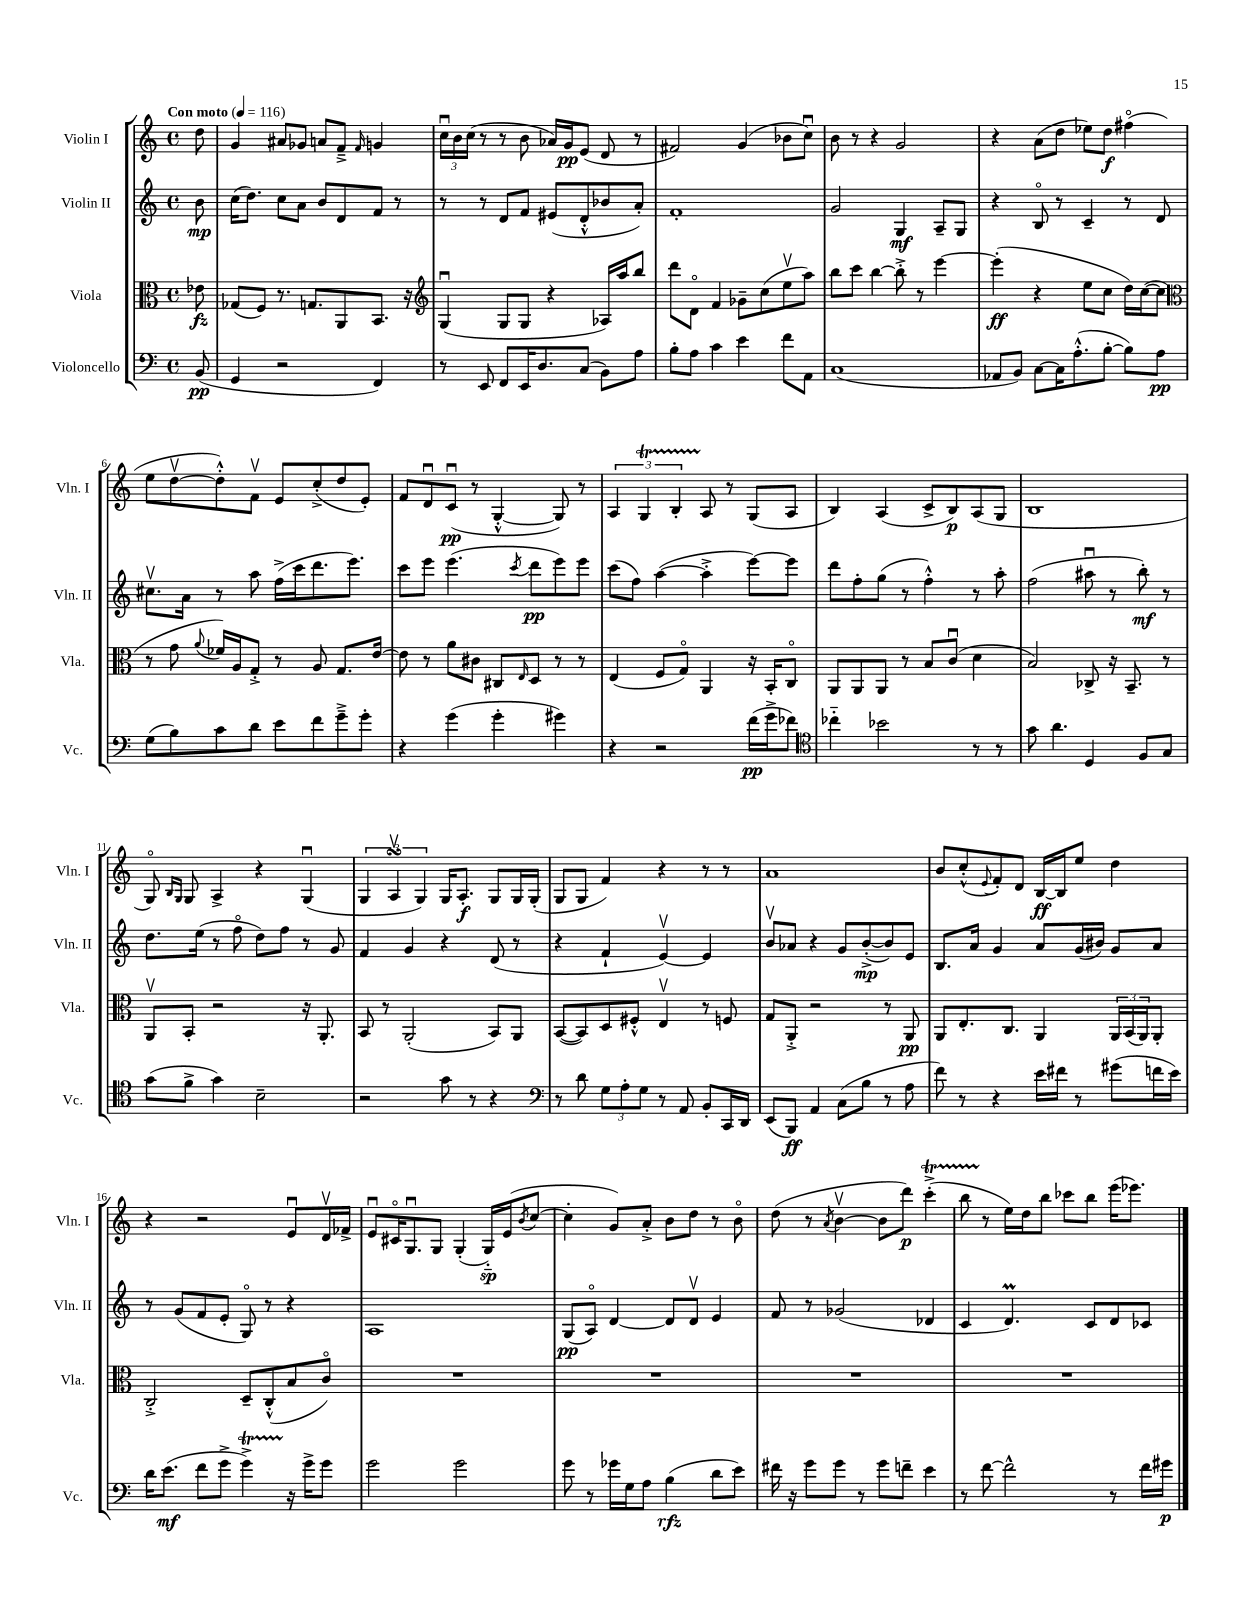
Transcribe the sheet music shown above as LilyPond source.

<<
\new StaffGroup <<
\new Staff = "s0" \with { instrumentName = "Violin I" shortInstrumentName = "Vln. I" } {
    \clef treble \key c \major \defaultTimeSignature \time 4/4 \partial 8 \tempo "Con moto" 4 = 116
    d''8 |
    g'4 ais'8 ges'8 a'8 f'8---> \grace { f'16 } g'4 |
    \tuplet 3/2 { c''16\downbow b'16 c''16( } r8 r8 b'8 aes'16) g'16\pp e'8( d'8 r8 |
    fis'2) g'4( bes'8 c''8\downbow) |
    b'8 r8 r4 g'2 |
    r4 a'8( d''8 ees''8) d''8\f fis''4\flageolet( |
    e''8 d''8~\upbow d''8-.-^) f'8\upbow e'8 c''8-.->( d''8 e'8-.) |
    f'8 d'8\downbow c'8\downbow\pp( r8 g4~-.-^ g8) r8 |
    \tuplet 3/2 { a4 g4\startTrillSpan b4-. } a8\stopTrillSpan r8 g8( a8 |
    b4) a4( c'8-> b8\p) a8( g8 |
    b1 |
    g8\flageolet) \grace { b16 g16 } g8 a4-> r4 g4\downbow( |
    \tuplet 3/2 { g4 a4\upbow\turn g4) } g16 a8.-.\f g8 g16 g16-.( |
    g8 g8 f'4) r4 r8 r8 |
    a'1 |
    b'8 c''8-.-^( \appoggiatura { e'8 } f'8-.) d'8 b16~\ff b16 e''8 d''4 |
    r4 r2 e'8\downbow d'16\upbow fes'16-> |
    e'8\downbow cis'16\flageolet g8.\downbow g8 g4-.( g16-_\sp) e'16( \acciaccatura { b'8 } c''8~ |
    c''4-. g'8) a'8-.-> b'8 d''8 r8 b'8\flageolet |
    d''8( r8 \acciaccatura { a'8 } b'4~\upbow b'8 d'''8\p) c'''4-.->\startTrillSpan( |
    b''8 r8\stopTrillSpan e''16) d''16 b''8 ces'''8 b''8 e'''16( ees'''8.) \bar "|." |
}
\new Staff = "s1" \with { instrumentName = "Violin II" shortInstrumentName = "Vln. II" } {
    \clef treble \key c \major \defaultTimeSignature \time 4/4 \partial 8
    b'8\mp |
    c''16( d''8.) c''8 a'8 b'8 d'8 f'8 r8 |
    r8 r8 d'8 f'8 eis'8( d'8-.-^ bes'8 a'8-.) |
    f'1-. |
    g'2 g4\mf a8-- g8 |
    r4 b8\flageolet r8 c'4-- r8 d'8 |
    cis''8.\upbow a'16 r8 a''8 f''16->( c'''16 d'''8. e'''8.) |
    c'''8 e'''8 e'''4.( \acciaccatura { c'''8 } d'''8\pp e'''8) e'''8 |
    c'''8( f''8) a''4~( a''4-.-> e'''8~) e'''8 |
    d'''8 f''8-. g''8( r8 f''4-.-^) r8 a''8-. |
    f''2( ais''8\downbow r8 b''8-.\mf) r8 |
    d''8. e''16( r8 f''8\flageolet d''8) f''8 r8 g'8 |
    f'4 g'4 r4 d'8( r8 |
    r4 f'4-! e'4~\upbow) e'4 |
    b'8\upbow aes'8 r4 g'8 b'8~-.->\mp( b'8) e'8 |
    b8. a'16 g'4 a'8 g'16( bis'16) g'8 a'8 |
    r8 g'8( f'8 e'8-. g8\flageolet) r8 r4 |
    a1 |
    g8\pp( a8\flageolet) d'4~ d'8 d'8\upbow e'4 |
    f'8 r8 ges'2( des'4 |
    c'4 d'4.\prall) c'8 d'8 ces'8 \bar "|." |
}
\new Staff = "s2" \with { instrumentName = "Viola" shortInstrumentName = "Vla." } {
    \clef alto \key c \major \defaultTimeSignature \time 4/4 \partial 8
    ees'8\fz |
    ges8( f8) r8. g8. a,8 b,8. r16 |
    \clef treble g4\downbow( g8 g8 r4 aes16) a''16 b''8 |
    d'''8 d'8\flageolet f'4 ges'8-- c''8( e''8\upbow a''8) |
    b''8 c'''8 b''4~ b''8-.-> r8 e'''4~ |
    e'''4-.\ff( r4 e''8 c''8 d''16) c''16~( c''8 |
    \clef alto r8 g'8 \appoggiatura { a'8 } fes'16) a16 g8-.-> r8 a8 g8. e'16~ |
    e'8 r8 a'8 cis'8 cis8 \grace { e16 } d8 r8 r8 |
    e4( f8 g8\flageolet) a,4 r16 b,16-. c8\flageolet |
    a,8 a,8 a,8 r8 b8 c'8\downbow( d'4 |
    b2) ces8-> r16 b,8.-- r8 |
    a,8\upbow b,8-. r2 r16 a,8.-. |
    b,8 r8 a,2-.( b,8) a,8 |
    b,8~( b,8) d8 fis8-.-^ e4\upbow r8 f8 |
    g8 a,8-.-> r2 r8 a,8\pp |
    a,8 e8.-. c8. a,4 \tuplet 3/2 { a,16 b,16( a,16) } a,8-. |
    c2-.-> d8-- c8-.-^( b8 c'8\flageolet) |
    R1 |
    R1 |
    R1 |
    R1 \bar "|." |
}
\new Staff = "s3" \with { instrumentName = "Violoncello" shortInstrumentName = "Vc." } {
    \clef bass \key c \major \defaultTimeSignature \time 4/4 \partial 8
    b,8\pp( |
    g,4 r2 f,4) |
    r8 e,8 f,8 e,16 d8. c8( b,8) a8 |
    b8-. a8 c'4 e'4 f'8 a,8 |
    c1( |
    aes,8 b,8) c8~ c16 a8.-.-^( b8~-. b8) a8\pp |
    g8( b8) c'8 d'8 e'8 f'8 g'8---> g'8-. |
    r4 g'4( g'4-. gis'4) |
    r4 r2 f'16\pp( g'16-> fes'8) |
    \clef tenor ces''4-_ bes'2 r8 r8 |
    g'8 a'4. d4 f8 g8 |
    g'8( f'8-> g'4) b2-- |
    r2 g'8 r8 r4 |
    \clef bass r8 d'8 \tuplet 3/2 { g8 a8-. g8 } r8 a,8 b,8-. c,16 d,16 |
    e,8( b,,8\ff) a,4 c8( b8 r8 a8 |
    f'8) r8 r4 e'16 fis'16 r8 gis'8( f'16 e'16) |
    d'16 e'8.\mf( f'8 g'8-> g'4->\startTrillSpan) r16\stopTrillSpan g'16-> g'8 |
    g'2 g'2 |
    g'8 r8 ges'16 g16 a8 b4\rfz( d'8 e'8) |
    fis'16 r16 g'8 g'8 r8 g'8 f'8-- e'4 |
    r8 f'8~ f'2-^ r8 f'16 gis'16\p \bar "|." |
}
>>
>>
